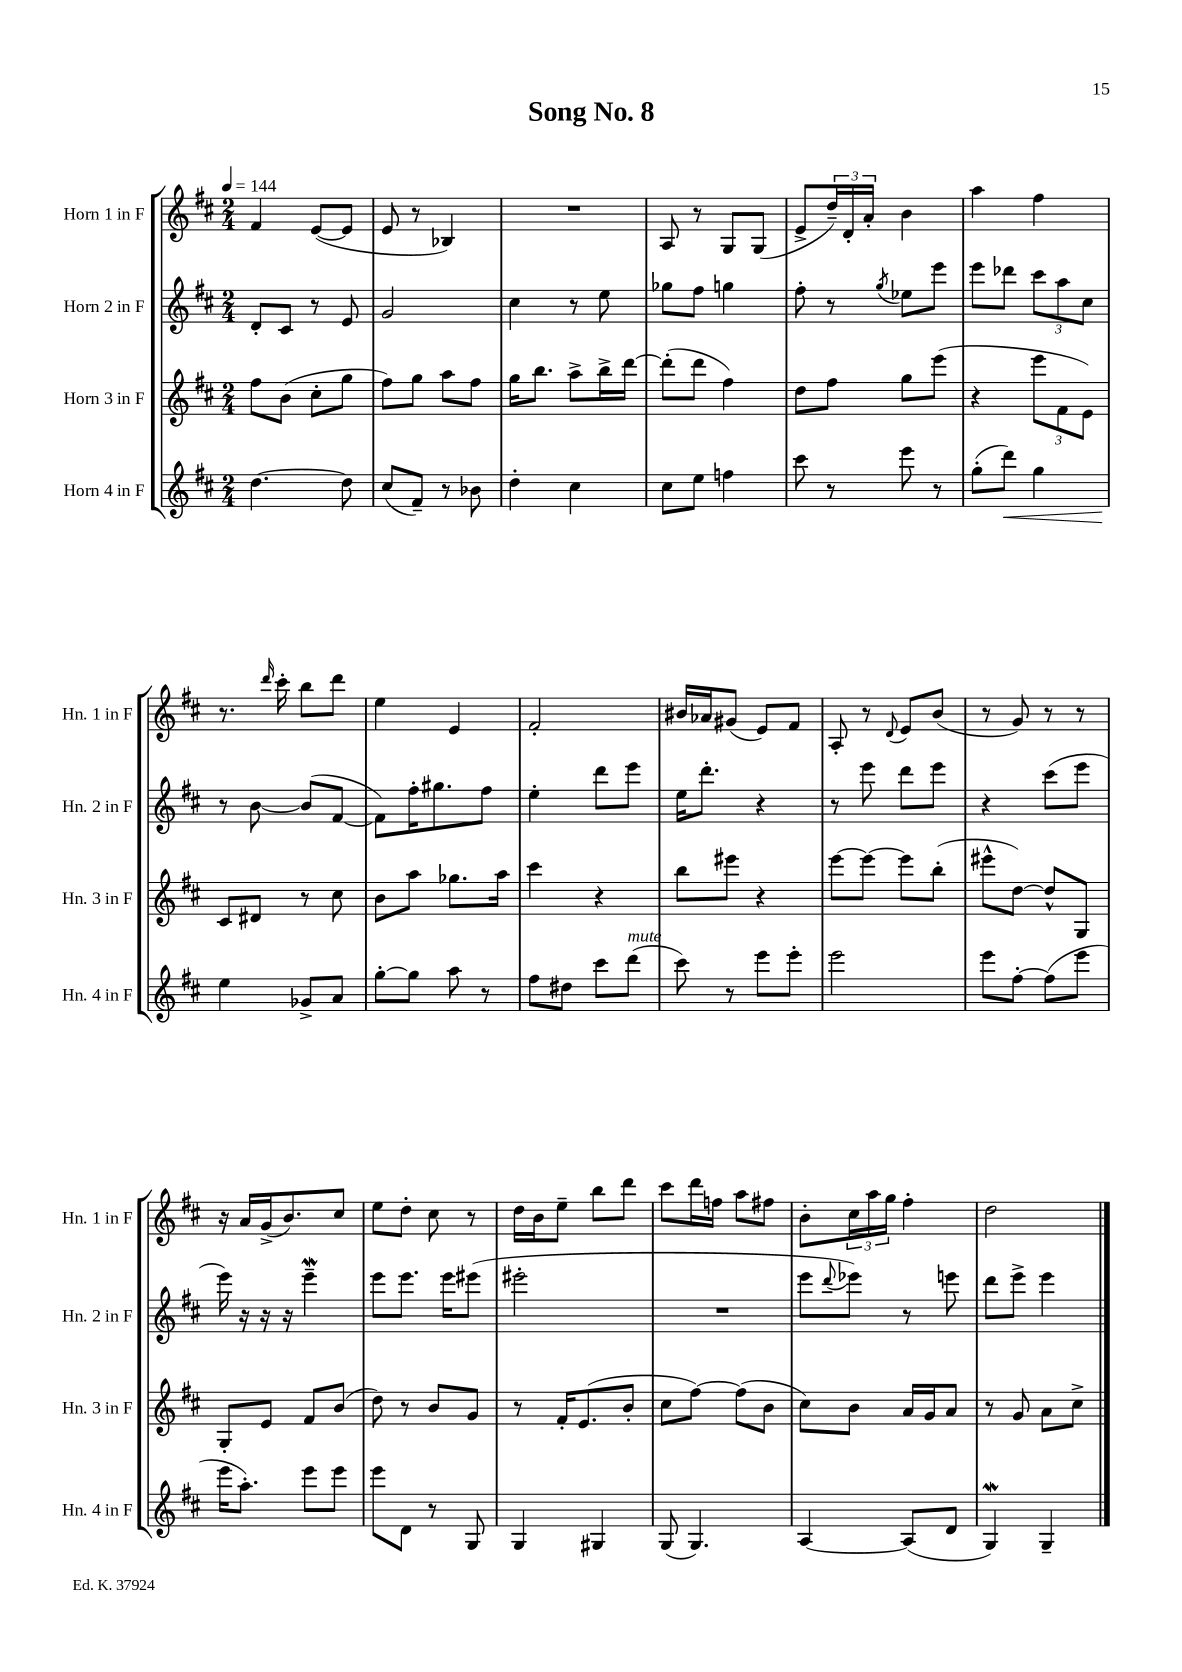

**kern	**kern	**kern	**kern
*staff4	*staff3	*staff2	*staff1
*clefG2	*clefG2	*clefG2	*clefG2
*k[f#c#]	*k[f#c#]	*k[f#c#]	*k[f#c#]
*M2/4	*M2/4	*M2/4	*M2/4
*MM144	*MM144	*MM144	*MM144
[4.dd\	8ff#\L	8d'/L	4f#/
.	(8b\J	8c#/J	.
.	8cc#'\L	8r	([8e/L
8dd\]	8gg\J	8e/	8e/]J
=	=	=	=
(8cc#/L	8ff#\L)	2g/	8e/
8f#~/J)	8gg\J	.	8r
8r	8aa\L	.	4B-/)
8b-\	8ff#\J	.	.
=	=	=	=
4dd'\	16gg\LK	4cc#\	2r
.	8.bb\J	.	.
4cc#\	8aa^\L	8r	.
.	16bb^\L	8ee\	.
.	[16ddd\JJ	.	.
=	=	=	=
8cc#\L	(8ddd'\]L	8gg-\L	8A/
8ee\J	8ddd\J	8ff#\J	8r
4ff\	4ff#\)	4gg\	8G/L
.	.	.	(8G/J
=	=	=	=
8ccc#\	8dd\L	8ff#'\	8e^/L
8r	8ff#\J	8r	24dd~/L)
.	.	.	24d'/
.	.	.	24a'/JJ
.	.	8qgg/	.
8eee\	8gg\L	8ee-\L	4b\
8r	(8eee\J	8eee\J	.
=	=	=	=
(8gg'\L	4r	8eee\L	4aa\
8ddd\J)	.	8ddd-\J	.
4gg\	12eee\L	12ccc#\L	4ff#\
.	12f#\	12aa\	.
.	12e\J)	12cc#\J	.
=	=	=	=
4ee\	8c#/L	8r	8.r
.	8d#/J	[8b\	.
.	.	.	16qqddd/
.	.	.	16ccc#'\
8g-^/L	8r	(8b/]L	8bb\L
8a/J	8cc#\	[8f#/J	8ddd\J
=	=	=	=
[8gg'\L	8b\L	8f#\]L)	4ee\
8gg\]J	8aa\J	16ff#'\K	.
.	.	8.gg#\	.
8aa\	8.gg-\L	.	4e/
8r	.	8ff#\J	.
.	16aa\Jk	.	.
=	=	=	=
8ff#\L	4ccc#\	4ee'\	2f#'/
8dd#\J	.	.	.
8ccc#\L	4r	8ddd\L	.
(8ddd\J	.	8eee\J	.
=	=	=	=
8ccc#\)	8bb\L	16ee\LK	16b#/LL
.	.	8.ddd'\J	16a-/J
8r	8eee#\J	.	(8g#/J
8eee\L	4r	4r	8e/L)
8eee'\J	.	.	8f#/J
=	=	=	=
2eee\	[8eee\L	8r	8A'/
.	8eee\_J	8eee\	8r
.	.	.	8qqd/
.	8eee\]L	8ddd\L	8e/L
.	(8bb'\J	8eee\J	(8b/J
=	=	=	=
8eee\L	8eee#^^\L	4r	8r
[8ff#'\J	[8dd\J)	.	8g/)
(8ff#\]L	8dd^^/]L	(8ccc#\L	8r
8eee\J	8G/J	8eee\J	8r
=	=	=	=
16eee\LK	8G'/L	16eee\)	16r
8.aa'\J)	.	16r	16a/LL
.	8e/J	16r	(16g^/J
.	.	16r	8.b/)
8eee\L	8f#/L	4eee~\	.
8eee\J	(8b/J	.	8cc#/J
=	=	=	=
8eee\L	8dd\)	8eee\L	8ee\L
8d\J	8r	8.eee\J	8dd'\J
8r	8b/L	.	8cc#\
.	.	16eee\LK	.
8G/	8g/J	(8eee#\J	8r
=	=	=	=
4G/	8r	2eee#'\	16dd\LL
.	.	.	16b\J
.	16f#'/LK	.	8ee~\J
.	(8.e/	.	.
4G#/	.	.	8bb\L
.	8b'/J	.	8ddd\J
=	=	=	=
(8G/	8cc#\L	2r	8ccc#\L
4.G/)	[8ff#\J)	.	16ddd\L
.	.	.	16ff\JJ
.	(8ff#\]L	.	8aa\L
.	8b\J	.	8ff#\J
=	=	=	=
[4A/	8cc#\L)	8eee\L	8b'\L
.	.	8qqddd/	.
.	8b\J	8eee-\J)	24cc#\L
.	.	.	24aa\
.	.	.	24gg\JJ
(8A/]L	16a/LL	8r	4ff#'\
.	16g/J	.	.
8d/J	8a/J	8eee\	.
=	=	=	=
4G/)	8r	8ddd\L	2dd\
.	8g/	8eee^\J	.
4G~/	8a\L	4eee\	.
.	8cc#^\J	.	.
==	==	==	==
*-	*-	*-	*-
